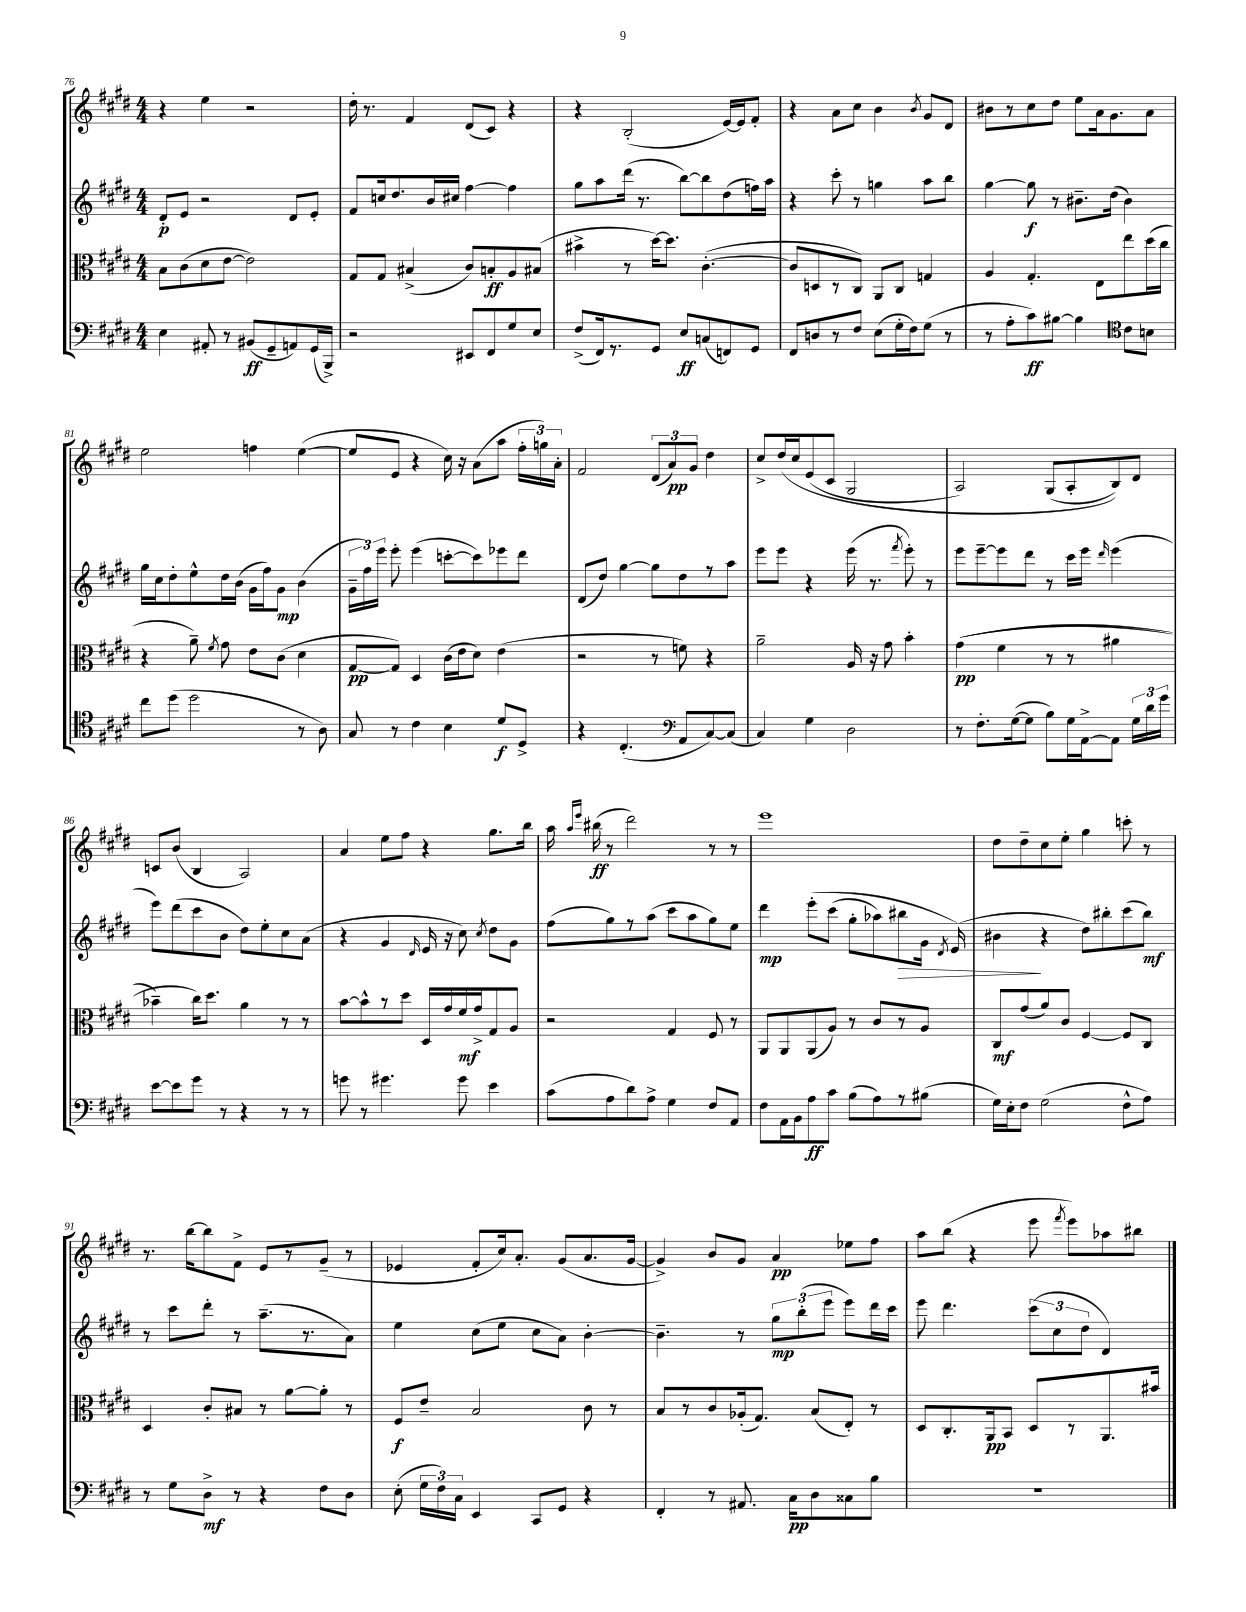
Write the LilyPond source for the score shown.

<<
\new StaffGroup <<
\new Staff = "s0" {
    \clef treble \key e \major \numericTimeSignature \time 4/4
    \autoBeamOff r4 e''4 r2 |
    dis''16-. r8. fis'4 dis'8[( cis'8]) r4 |
    r4 b2-.( e'16[~) e'16 fis'8]-. |
    r4 a'8[ cis''8] b'4 \acciaccatura { b'8 } gis'8[ dis'8] |
    bis'8[ r8 cis''8 dis''8] e''8[ a'16 gis'8. a'8] |
    e''2 f''4 e''4~( |
    e''8[ e'8] r4 cis''16) r16 a'8[( a''8] \tuplet 3/2 { fis''16[-. g''16) a'16]-. } |
    fis'2 \tuplet 3/2 { dis'8[( a'8\pp) gis'8] } dis''4 |
    cis''8[-> dis''16\( cis''16 e'8( cis'8] gis2 |
    a2) gis8[( a8-. b8)\) dis'8] |
    c'8[ b'8]( b4 a2) |
    a'4 e''8[ fis''8] r4 gis''8.[ b''16] |
    a''16 \grace { a''16[ e'''16] } bis''16\ff( r8 dis'''2) r8 r8 |
    e'''1 |
    dis''8[ dis''8-- cis''8 e''8]-. gis''4 c'''8-. r8 |
    r8. b''16[~ b''8 fis'8]-> e'8[ r8 gis'8]--( r8 |
    ees'4 fis'8[-. cis''16) a'8.]-. gis'8[( a'8. gis'16]~ |
    gis'4->) b'8[ gis'8] a'4\pp ees''8[ fis''8] |
    a''8[ b''8]( r4 e'''8 \acciaccatura { fis'''8 } e'''8[) aes''8 bis''8] \bar "|." |
}
\new Staff = "s1" {
    \clef treble \key e \major \numericTimeSignature \time 4/4
    \autoBeamOff dis'8[-.\p e'8] r2 dis'8[ e'8]-. |
    fis'8[ c''16 dis''8. b'16 cis''16] fis''4~ fis''4 |
    gis''8[ a''8 dis'''16]( r8. b''8[~) b''8 dis''8( f''16) a''16] |
    r4 cis'''8-. r8 g''4 a''8[ b''8] |
    gis''4~ gis''8\f r8 bis'8.[-- dis''16]( bis'4) |
    gis''16[ cis''16 dis''8-. e''8-^ dis''16 b'16]( gis'16[ fis''16) gis'8]\mp b'4( |
    \tuplet 3/2 { gis'16[-- fis''16) e'''16] } e'''8-. e'''4( c'''8[~-. c'''8) ees'''8 dis'''8] |
    dis'8[( dis''8]) gis''4~ gis''8[ dis''8 r8 a''8] |
    e'''8[ e'''8] r4 e'''16( r8. \acciaccatura { fis'''8 } e'''8-.) r8 |
    e'''8[ e'''8~-- e'''8 dis'''8] r8 cis'''16[ e'''16] \grace { dis'''16 } e'''4( |
    e'''8[) dis'''8( cis'''8 b'8] dis''8[) e''8-. cis''8 a'8]( |
    r4 gis'4 \grace { dis'16 } e'16 r16 cis''8) \acciaccatura { cis''8 } dis''8[ gis'8] |
    fis''8[( gis''8) r8 a''8]( cis'''8[ a''8 gis''8) e''8] |
    dis'''4\mp e'''8[-.\( cis'''8]( gis''8[-. aes''8) bis''8\> gis'16] \acciaccatura { dis'8 } e'16(\) |
    bis'4\! r4 dis''8[) bis''8-. cis'''8( bis''8]\mf) |
    r8 cis'''8[ dis'''8]-. r8 a''8.[--( r8. a'8]) |
    e''4 cis''8[( e''8] cis''8[ a'8]) b'4~-. |
    b'4.-- r8 \tuplet 3/2 { gis''8[\mp b''8-.( e'''8] } e'''8[) dis'''16 cis'''16] |
    e'''8 dis'''4. \tuplet 3/2 { cis'''8[( cis''8 dis''8] } dis'4) \bar "|." |
}
\new Staff = "s2" {
    \clef alto \key e \major \numericTimeSignature \time 4/4
    \autoBeamOff b8[ cis'8( dis'8 e'8]~ e'2) |
    gis8[ gis8] bis4->( cis'8[) b8-.\ff a8 bis8]( |
    bis'4-> r8 dis''16[~) dis''8.] cis'4.~-.( |
    cis'8[ d8 r8 cis8]) a,8[ cis8] g4 |
    a4 gis4.-. e8[ e''8 dis''16( cis''16] |
    r4 a'8--) \acciaccatura { fis'8 } gis'8 e'8[ cis'8]( dis'4 |
    gis8[~\pp gis8]) dis4 cis'16[( e'16 dis'8]) e'4( |
    r2 r8 f'8) r4 |
    a'2-- a16 r16 gis'8 b'4-. |
    gis'4\pp(\( fis'4 r8 r8 ais'4 |
    bes'4--) cis''16[\) dis''8.] a'4 r8 r8 |
    b'8[~ b'8-^ r8 dis''8] dis16[ gis'16 fis'16\mf gis'16-> gis8 a8] |
    r2 gis4 fis8 r8 |
    a,8[ a,8 a,8( a8]) r8 cis'8[ r8 a8] |
    cis8[\mf gis'8( a'8) cis'8] fis4~ fis8[ cis8] |
    dis4 cis'8[-. bis8] r8 a'8[~ a'8]-. r8 |
    fis8[\f e'8]-- b2 cis'8 r8 |
    b8[ r8 cis'8 aes16-.( gis8.]) b8[( e8]-.) r8 |
    dis8[ cis8.-. a,16\pp b,8] dis8[ r8 a,8. bis'16] \bar "|." |
}
\new Staff = "s3" {
    \clef bass \key e \major \numericTimeSignature \time 4/4
    \autoBeamOff e4 ais,8-. r8 bis,8[\ff( gis,8-- a,8) gis,16( b,,16]->) |
    r2 eis,8[ fis,8 gis8 e8] |
    fis8[->( fis,16) r8. gis,8] e8[\ff c8( f,8) gis,8] |
    fis,8[ d8 r8 fis8] e8[( gis16-. fis16) gis8]( r8 |
    r8 a8[-. cis'8\ff) bis8]~ bis4 \clef tenor cis'8[ b8] |
    cis''8[ dis''8]( dis''2 r8 a8) |
    gis8 r8 cis'4 b4 dis'8[\f dis8]-> |
    r4 cis4.-.( \clef bass a,8[ cis8~) cis8]( |
    cis4) gis4 dis2 |
    r8 fis8.[-. gis16~( gis8] b8[) gis16 a,16~-> a,8] \tuplet 3/2 { gis16[ dis'16 gis'16] } |
    e'8[~ e'8 gis'8] r8 r4 r8 r8 |
    g'8 r8 gis'4. gis'8 e'4 |
    cis'8[( a8 dis'8) a8]-> gis4 fis8[ a,8] |
    fis8[ a,16 b,16 a8\ff cis'8] b8[( a8) r8 bis8]( |
    gis16[) e16-. fis8] gis2( fis8[-^ a8]) |
    r8 gis8[ dis8]->\mf r8 r4 fis8[ dis8] |
    e8-.( \tuplet 3/2 { gis16[ fis16) cis16] } e,4 cis,8[ gis,8] r4 |
    fis,4-. r8 ais,8. cis16[\pp dis8 cisis8 b8] |
    R1 \bar "|." |
}
>>
>>
\layout { \context { \Score currentBarNumber = #76 } }
